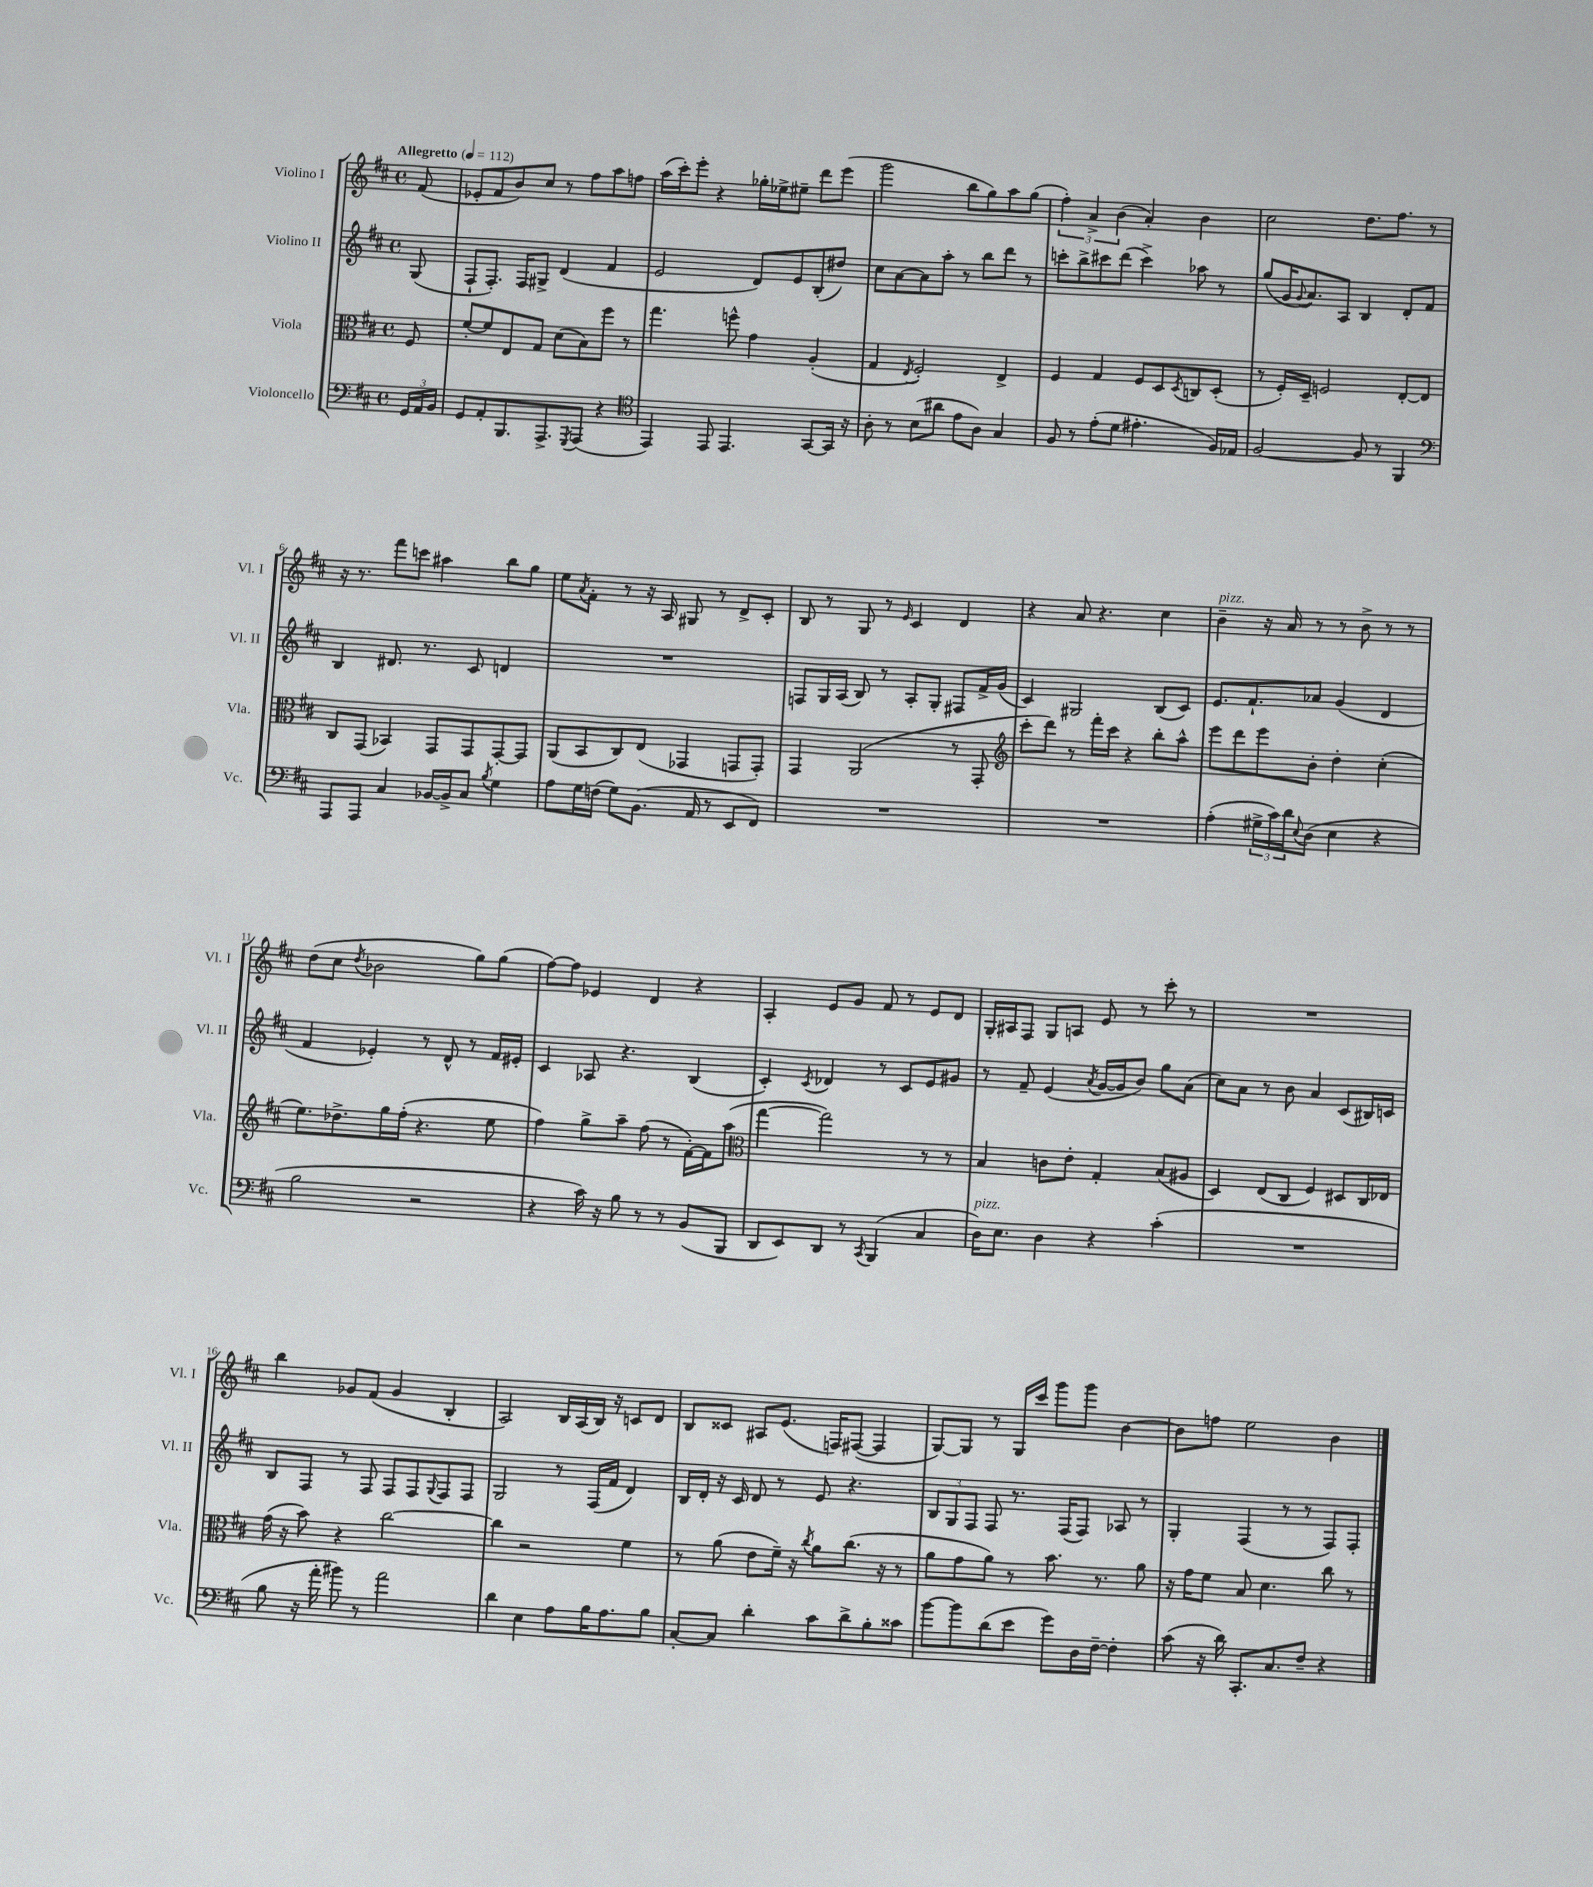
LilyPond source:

<<
\new StaffGroup <<
\new Staff = "s0" \with { instrumentName = "Violino I" shortInstrumentName = "Vl. I" } {
    \clef treble \key d \major \defaultTimeSignature \time 4/4 \partial 8 \tempo "Allegretto" 4 = 112
    fis'8( |
    ees'8-. fis'8 b'8) cis''8 r8 fis''8 a''8 f''8 |
    a''16( cis'''16-.) e'''8-. r4 ges''16-. ees''16-> eis''8-- d'''8 e'''8( |
    g'''2 b''8 g''8) a''8 g''8( |
    \tuplet 3/2 { fis''4-.) a'4-> b'4( } a'4-.) b'4 |
    cis''2 d''8. fis''8. r8 |
    r16 r8. fis'''8 c'''8 ais''4 b''8 g''8 |
    e''8 \acciaccatura { a'8 } fis'8-. r8 r16 a16 gis8 r8 d'8-> cis'8-. |
    b8 r8 g8 r8 \grace { e'16 } cis'4 d'4 |
    r4 a'8 r4. cis''4 |
    b'4--^\markup { \italic "pizz." } r16 a'16 r8 r8 b'8-> r8 r8 |
    d''8( cis''8 \acciaccatura { d''8 } bes'2 g''8) g''8( |
    fis''8~) fis''8 ees'4 d'4 r4 |
    a4-. e'8 g'8 fis'8 r8 e'8 d'8 |
    g16-. ais16 fis8 g8 a8 e'8 r8 cis'''8-. r8 |
    R1 |
    b''4 ges'8 fis'8( ges'4 b4-. |
    a2) b16 a16( b16) r16 c'8 d'8 |
    b8 cisis'8 ais8 e'8.( f16) fis8~( fis4 |
    g8~) g8 r8 g16 cis'''16 g'''8 g'''8 b'4~ |
    b'8 f''8 e''2 b'4 \bar "|." |
}
\new Staff = "s1" \with { instrumentName = "Violino II" shortInstrumentName = "Vl. II" } {
    \clef treble \key d \major \defaultTimeSignature \time 4/4 \partial 8
    g8( |
    fis8-! fis8.-.) fis16 gis8-> d'4( fis'4 |
    e'2 d'8) e'8 b8-.( dis''8) |
    cis''8 a'8~ a'8 a''8-. r8 b''8 d'''8 r8 |
    c'''8-. b''8-> cis'''8 d'''8( cis'''4->) aes''8 r8 |
    g''8( g'16 \appoggiatura { g'8 } a'8.) a8 b4 d'8-. fis'8 |
    b4 dis'8. r8. cis'8 d'4 |
    R1 |
    f8 g16 a16( b8) r8 a8-. g8-. fis8 fis'16-> g'16( |
    cis'4) gis2 b8( cis'8) |
    e'8. fis'8.-! aes'8 g'4( d'4 |
    fis'4 ees'4-.) r8 d'8-^ r8 fis'16 eis'16-. |
    cis'4 aes8 r4. b4( |
    cis'4-.) \acciaccatura { cis'8 } des'4 r8 cis'8 e'8 gis'8 |
    r8 fis'8-- e'4( \acciaccatura { a'8 } g'16~ g'16 b'8) g''8 a'8( |
    cis''8) a'8 r8 b'8 a'4 cis'8( bis16) c'16 |
    b8 fis8 r8 fis8 fis8 fis8 \appoggiatura { g8 } fis8 fis8 |
    g2 r8 fis16( fis'16 d'4) |
    b16 d'16-. r16 cis'16 d'8 r8 e'8 r4. |
    \tuplet 3/2 { b8 g8 fis8 } fis8 r8. fis16( fis8) aes8 r8 |
    g4-. fis4( r8 r8 fis8) fis8-. \bar "|." |
}
\new Staff = "s2" \with { instrumentName = "Viola" shortInstrumentName = "Vla." } {
    \clef alto \key d \major \defaultTimeSignature \time 4/4 \partial 8
    fis8 |
    fis'8~-. fis'8 e8 g8 d'8( b8) fis''8 r8 |
    g''4. f''8-^ g'4 a4-.( |
    g4 \acciaccatura { e8 } fis2-.) e4-> |
    fis4 g4 fis8 d8 \acciaccatura { d8 } c8 d8-.( |
    r8 fis16-.) d16-- f2 e8~-. e8 |
    cis8 g,8( bes,4) g,8 g,8 g,8~-. g,8 |
    a,8( b,8 cis8) e8( ges,4 g,8 g,8-.) |
    g,4 a,2( r8 g,8-. |
    \clef treble cis'''8-. d'''8) r8 fis'''16-. cis'''16 r4 b''8-. a''8-^ |
    e'''8 d'''8 e'''8 b'8-. d''4-. cis''4-.( |
    e''8.) des''8.-> g''16 fis''16-.( r4. e''8 |
    fis''4) g''8-> a''8-- fis''8( r8 fis'16~-.) fis'16 a''8( |
    \clef alto g''4~ g''2) r8 r8 |
    b4 c'8 e'8-. g4-. b8( ais8 |
    d4) e8( cis8 fis4) dis8 cis16 ees16 |
    g'16( r16 b'8) r4 cis''2~ |
    cis''4 r2 fis'4 |
    r8 a'8( e'8 fis'16--) r16 \acciaccatura { cis''8 } a'8 cis''8.( r16 r8 |
    a'8 g'8 a'8) r8 b'8. r8. a'8 |
    r16 g'16 fis'8 b8 d'4. cis''8 r8 \bar "|." |
}
\new Staff = "s3" \with { instrumentName = "Violoncello" shortInstrumentName = "Vc." } {
    \clef bass \key d \major \defaultTimeSignature \time 4/4 \partial 8
    \tuplet 3/2 { g,16 a,16 b,16 } |
    g,8 a,8-. b,,8. a,,8.-> \acciaccatura { g,,8 } a,,8( r4 |
    \clef tenor e,4) e,8 e,4. g,8~ g,16 r16 |
    a8-. r8 b8( ais'8 e'8 a8) g4 |
    fis8 r8 e'8-.( d'8 eis'4.-. fis16) ees16 |
    fis2~ fis8 r8 fis,4 |
    \clef bass a,,8 a,,8 cis4 bes,16~ bes,16-> cis8 \acciaccatura { b8 } g4 |
    a8 g16 f16( g8) b,8.( a,16 r8 e,8 fis,8) |
    R1 |
    R1 |
    a4-.( \tuplet 3/2 { gis16-> cis'16) d'16 } \appoggiatura { e8 } d8( e4 r4 |
    b2 r2 |
    r4 cis'16) r16 b8 r8 r8 b,8( b,,8 |
    d,8 e,8) d,8 r8 \acciaccatura { cis,8 } b,,4( cis4 |
    d16^\markup { \italic "pizz." }) e8. d4 r4 cis'4-.( |
    R1 |
    b8 r16 a'16-. bis'8) r8 a'2 |
    d'4 e4 a8 b16 a8. b8 |
    cis8~-. cis8 d'4-. cis'8 d'8-> b8-. cisis'8 |
    b'8~ b'8 d'8( e'8 g'8) d16 fis16~-- fis4-. |
    cis'8( r16 d'16) cis,8.-. cis8. fis8-- r4 \bar "|." |
}
>>
>>
